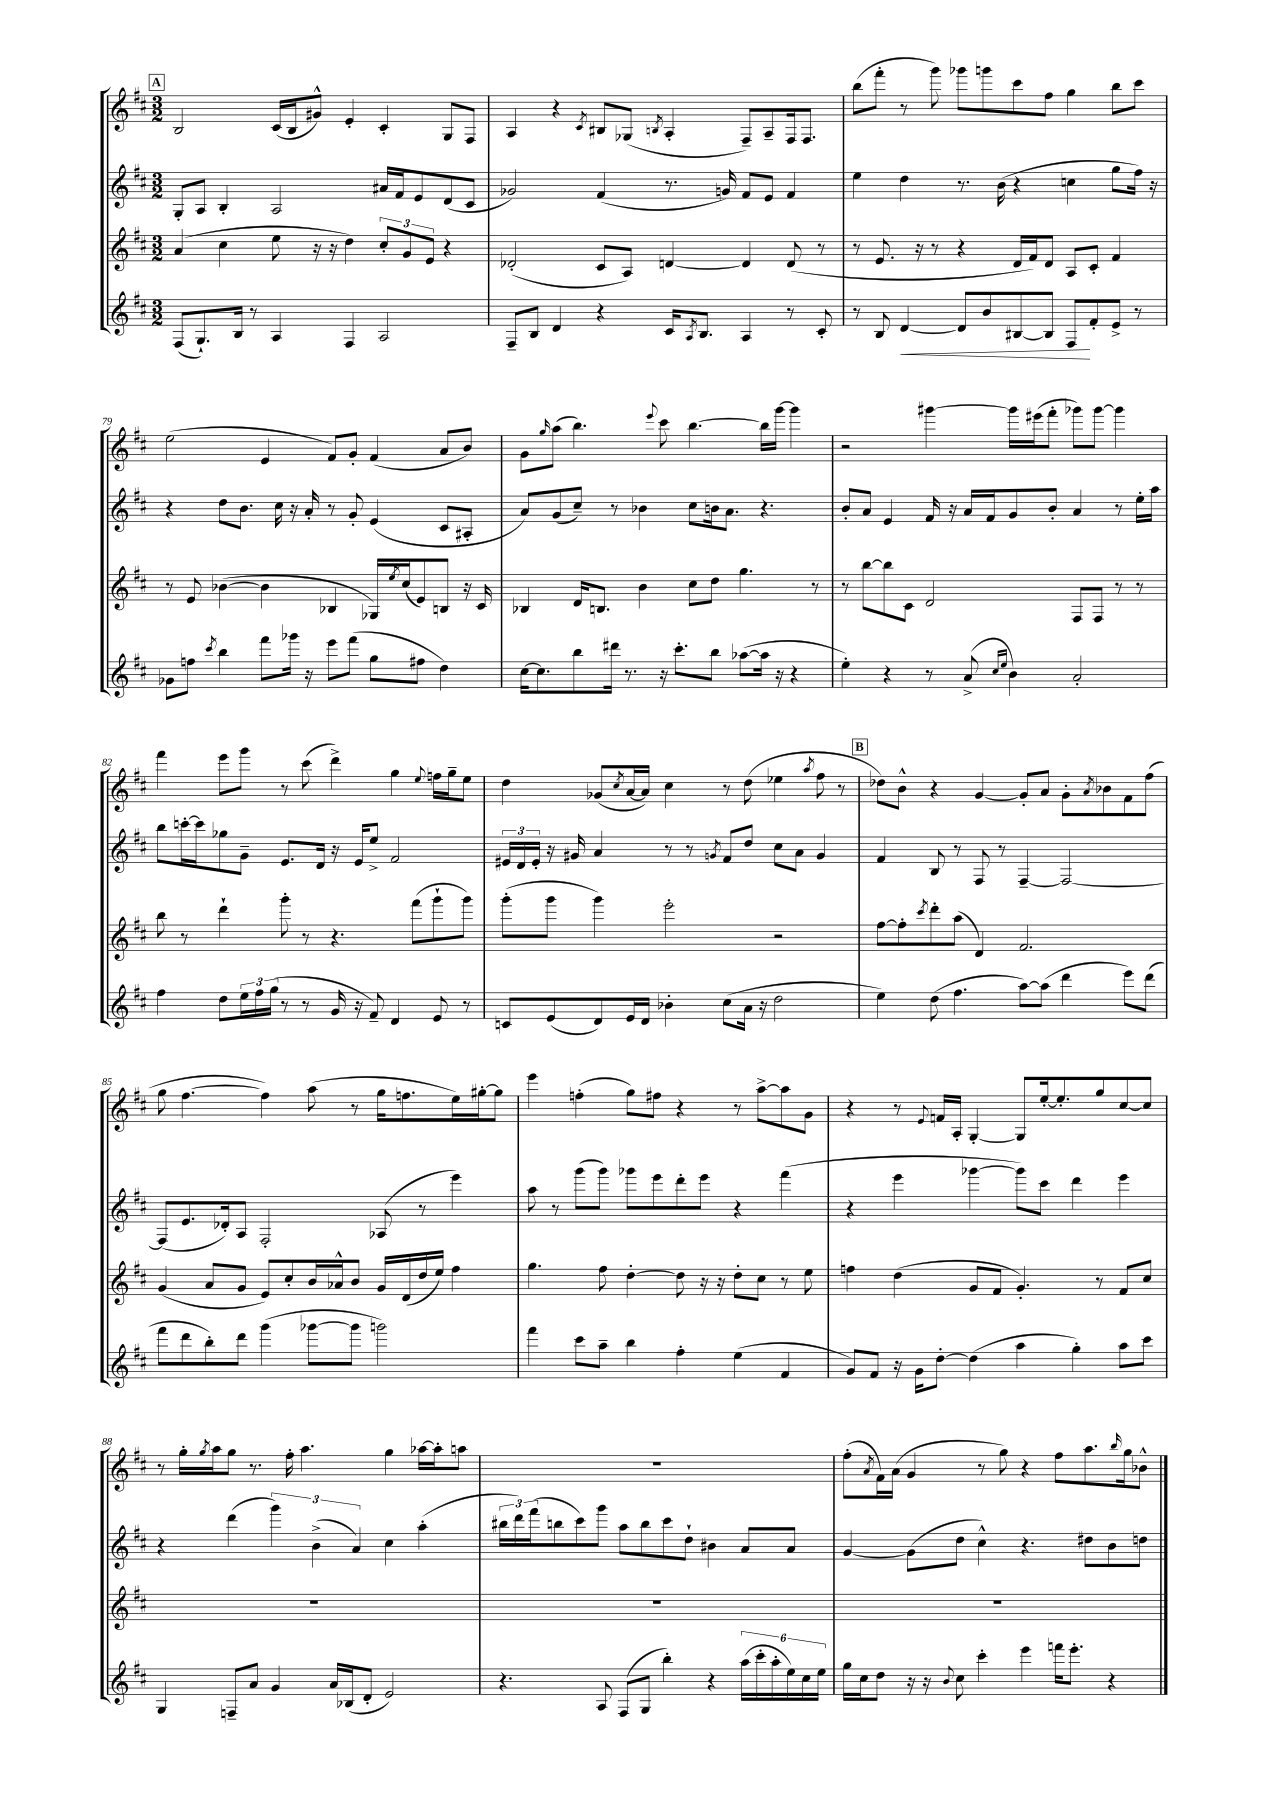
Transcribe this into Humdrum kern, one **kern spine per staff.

**kern	**kern	**kern	**kern
*staff4	*staff3	*staff2	*staff1
*clefG2	*clefG2	*clefG2	*clefG2
*k[f#c#]	*k[f#c#]	*k[f#c#]	*k[f#c#]
*M3/2	*M3/2	*M3/2	*M3/2
(8F#	(4a	8G'	2B
8.G`)	.	8A	.
.	4cc#	4B'	.
16B	.	.	.
8r	.	.	.
4A	8ee	2A	(16c#
.	.	.	16B
.	16r	.	8g#^^)
.	16r	.	.
4F#	4dd)	.	4e'
2A	12cc#'	16a#	4c#'
.	.	16f#	.
.	12g	.	.
.	.	8e	.
.	12e	.	.
.	4r	(8d	8G
.	.	8c#	8F#
=	=	=	=
8F#~	(2d-'	2g-)	4A
8B	.	.	.
4d	.	.	4r
.	.	.	8qc#
4r	8c#	(4f#	8B#
.	8A)	.	(8G-
.	.	.	8qB
16c#	[4d	8.r	4A'
8qA	.	.	.
8.B	.	.	.
.	.	16g)	.
4A	4d]	8f#	8F#~)
.	.	8e	8A~
8r	(8d	4f#	16F#
.	.	.	8.F#
8c#'	8r	.	.
=	=	=	=
8r	8r	4ee	(8bb
8B	8.e	.	8fff#'
[4d	.	4dd	8r
.	16r	.	.
.	8r	.	8ggg)
8d]	4r	8.r	8ggg-
8b	.	.	8ggg
.	.	(16b	.
[8B#	16d	4r	8ccc#
.	16f#)	.	.
8B#]	8d	.	8ff#
8F#	8A	4cc	4gg
8f#'	8c#'	.	.
8e^	4f#	8gg	8bb
8r	.	16ff#)	8ccc#
.	.	16r	.
=	=	=	=
8g-	8r	4r	(2ee
8ff	8e	.	.
8qccc#	.	.	.
4bb	([4b-	8dd	.
.	.	8.b	.
8fff#	4b-]	.	4e
.	.	16cc#	.
16ggg-	.	16r	.
16r	.	16a'	.
8eee	4B-	8r	8f#)
(8fff#	.	8g'	8g'
8gg	16G-)	(4e	(4f#
.	8qee	.	.
.	(16cc#	.	.
8ff#	8e)	.	.
4dd)	8B	8c#	8a
.	16r	8A#'	8b)
.	16c#	.	.
=	=	=	=
[16cc#	4B-	8a)	8g
8.cc#]	.	.	.
.	.	.	16qqgg
.	.	(8g	(8aa
8bb	16d	8cc#~)	4.bb)
.	8.B	.	.
16ddd#	.	8r	.
8.r	.	.	.
.	4b	4b-	.
.	.	.	8qqeee
16r	.	.	8ccc#
8.ccc#'	.	.	.
.	8cc#	8cc#	[4.bb
8bb	8dd	16b	.
.	.	8.a	.
([8aa-	4.gg	.	.
16aa-]	.	4.r	16bb]
16r	.	.	[16ggg
4r	.	.	4ggg]
.	8r	.	.
=	=	=	=
4ee')	8r	8b'	2r
.	[8bb	8a	.
4r	8bb]	4e	.
.	8c#	.	.
8r	2d	16f#	[4ggg#
.	.	16r	.
(8a^	.	16a	.
.	.	16f#	.
16qqcc#	.	.	.
16qqee	.	.	.
4b)	.	8g	16ggg#]
.	.	.	(16eee#
.	.	8b'	8fff#'
2a'	8F#	4a	8ggg-)
.	8F#	.	[8ggg-
.	8r	8r	4ggg-]
.	8r	16ee'	.
.	.	16aa	.
=	=	=	=
4ff#	8bb	8bb	4fff#
.	8r	[16ccc'	.
.	.	16ccc]	.
8dd	4ddd`	8gg-	8eee
24ee	.	8g~	8ggg
24ff#	.	.	.
(24gg	.	.	.
8r	8ggg'	8.e	8r
8r	8r	.	(8ccc#
.	.	16d	.
16g	4.r	16r	4ddd^)
16r	.	16e	.
8f#~)	.	8ee^	.
4d	.	2f#	4gg
.	(8fff#	.	.
.	.	.	8qqee
8e	8ggg`	.	16ff
.	.	.	16gg~
8r	8ggg)	.	8ee
=	=	=	=
8c	(8ggg'	24e#	4dd
.	.	24d	.
.	.	24e#'	.
(8e	8ggg	16r	.
.	.	16g#	.
8d)	4ggg)	4a	(8g-
.	.	.	8qcc#
16e	.	.	[16a
16d	.	.	16a])
4b-'	2eee'	8r	4cc#
.	.	8r	.
.	.	8qg	.
(8cc#	.	8f#	8r
16a	.	8dd	(8dd
16r	.	.	.
2dd	2r	8cc#	4ee-
.	.	8a	.
.	.	.	8qaa
.	.	4g	8ff#
.	.	.	8r
=	=	=	=
4ee)	[8ff#	4f#	8dd-)
.	8ff#']	.	8b^^
.	8qccc#	.	.
(8dd	8ddd'	8B	4r
4.ff#	(8aa	8r	.
.	4d)	8F#	[4g
.	.	8r	.
[8aa)	2.f#	[4F#~	8g']
(8aa]	.	.	8a
4ddd	.	2F#_	8g'
.	.	.	8qa
.	.	.	8b-
8eee)	.	.	8f#
(8ddd	.	.	(8ff#
=	=	=	=
8fff#	(4g	(8F#]	8gg
8ddd	.	8.e	[4.ff#
8bb')	8a	.	.
.	.	16d-')	.
8ddd	8g	8A	.
(4ggg	8e)	2F#'	4ff#])
.	8cc#'	.	.
[8ggg-	16b	.	(8aa
.	16a-^^	.	.
8ggg-]	8b	.	8r
2ggg)	16g	(8A-	16gg
.	(16d	.	8.ff
.	16dd	8r	.
.	16ee)	.	.
.	4ff#	4eee)	16ee)
.	.	.	[16gg#'
.	.	.	8gg#]
=	=	=	=
4fff#	4.gg	8aa	4eee
.	.	8r	.
8ccc#	.	(8ggg	(4ff'
8aa~	8ff#	8ggg)	.
4bb	[4dd'	8ggg-	8gg)
.	.	8eee	8ff#
4ff#'	8dd]	8ddd'	4r
.	16r	8eee	.
.	16r	.	.
(4ee	8dd'	4r	8r
.	8cc#	.	[8aa^
4f#	8r	(4fff#	8aa]
.	8ee	.	8g
=	=	=	=
8g)	4ff	4r	4r
8f#	.	.	.
16r	(4dd	4eee	8r
16g	.	.	.
.	.	.	8qqe
[8dd'	.	.	16f
.	.	.	16A'
(4dd]	8g	[4ggg-	[4G'
.	8f#	.	.
4aa	4.g')	8ggg-])	8G]
.	.	8ccc#	[16ee'
.	.	.	8.ee']
4gg')	.	4ddd	.
.	8r	.	8gg
8aa	8f#	4eee	[8cc#
8ccc#	8cc#	.	8cc#]
=	=	=	=
4G	1.r	4r	8r
.	.	.	16gg'
.	.	.	8qgg
.	.	.	16aa
8F~	.	(4ddd	8gg
8a	.	.	8.r
4g	.	6ggg)	.
.	.	.	16ff#'
.	.	.	4.aa
.	.	(6b^	.
16a	.	.	.
(16B-	.	.	.
.	.	6a)	.
8d'	.	.	.
2e)	.	4cc#	4gg
.	.	(4aa'	[16aa-
.	.	.	16aa-']
.	.	.	8aa
=	=	=	=
4.r	1.r	24bb#	1.r
.	.	24ddd)	.
.	.	(24fff#	.
.	.	8bb	.
.	.	8ccc#)	.
8A	.	8ggg	.
(8F#	.	8aa	.
8G	.	8bb	.
4bb')	.	8ccc#	.
.	.	8dd`	.
4r	.	4b#	.
(24aa	.	8a	.
24ccc#'	.	.	.
24aa'	.	.	.
24ee)	.	8a	.
24cc#	.	.	.
24ee	.	.	.
=	=	=	=
16gg	1.r	[4g	(8ff#'
16cc#	.	.	.
.	.	.	8qa
8dd	.	.	16f#)
.	.	.	(16a
16r	.	(8g]	4g
16r	.	.	.
8qqb	.	.	.
8cc#	.	8dd	.
4ccc#'	.	4cc#^^)	8r
.	.	.	8gg)
4eee	.	4.r	4r
16fff	.	.	8ff#
8.eee'	.	.	.
.	.	8dd#	8.aa
4r	.	8b	.
.	.	.	16qqbb
.	.	.	16gg
.	.	8dd	8b-^^
==	==	==	==
*-	*-	*-	*-
